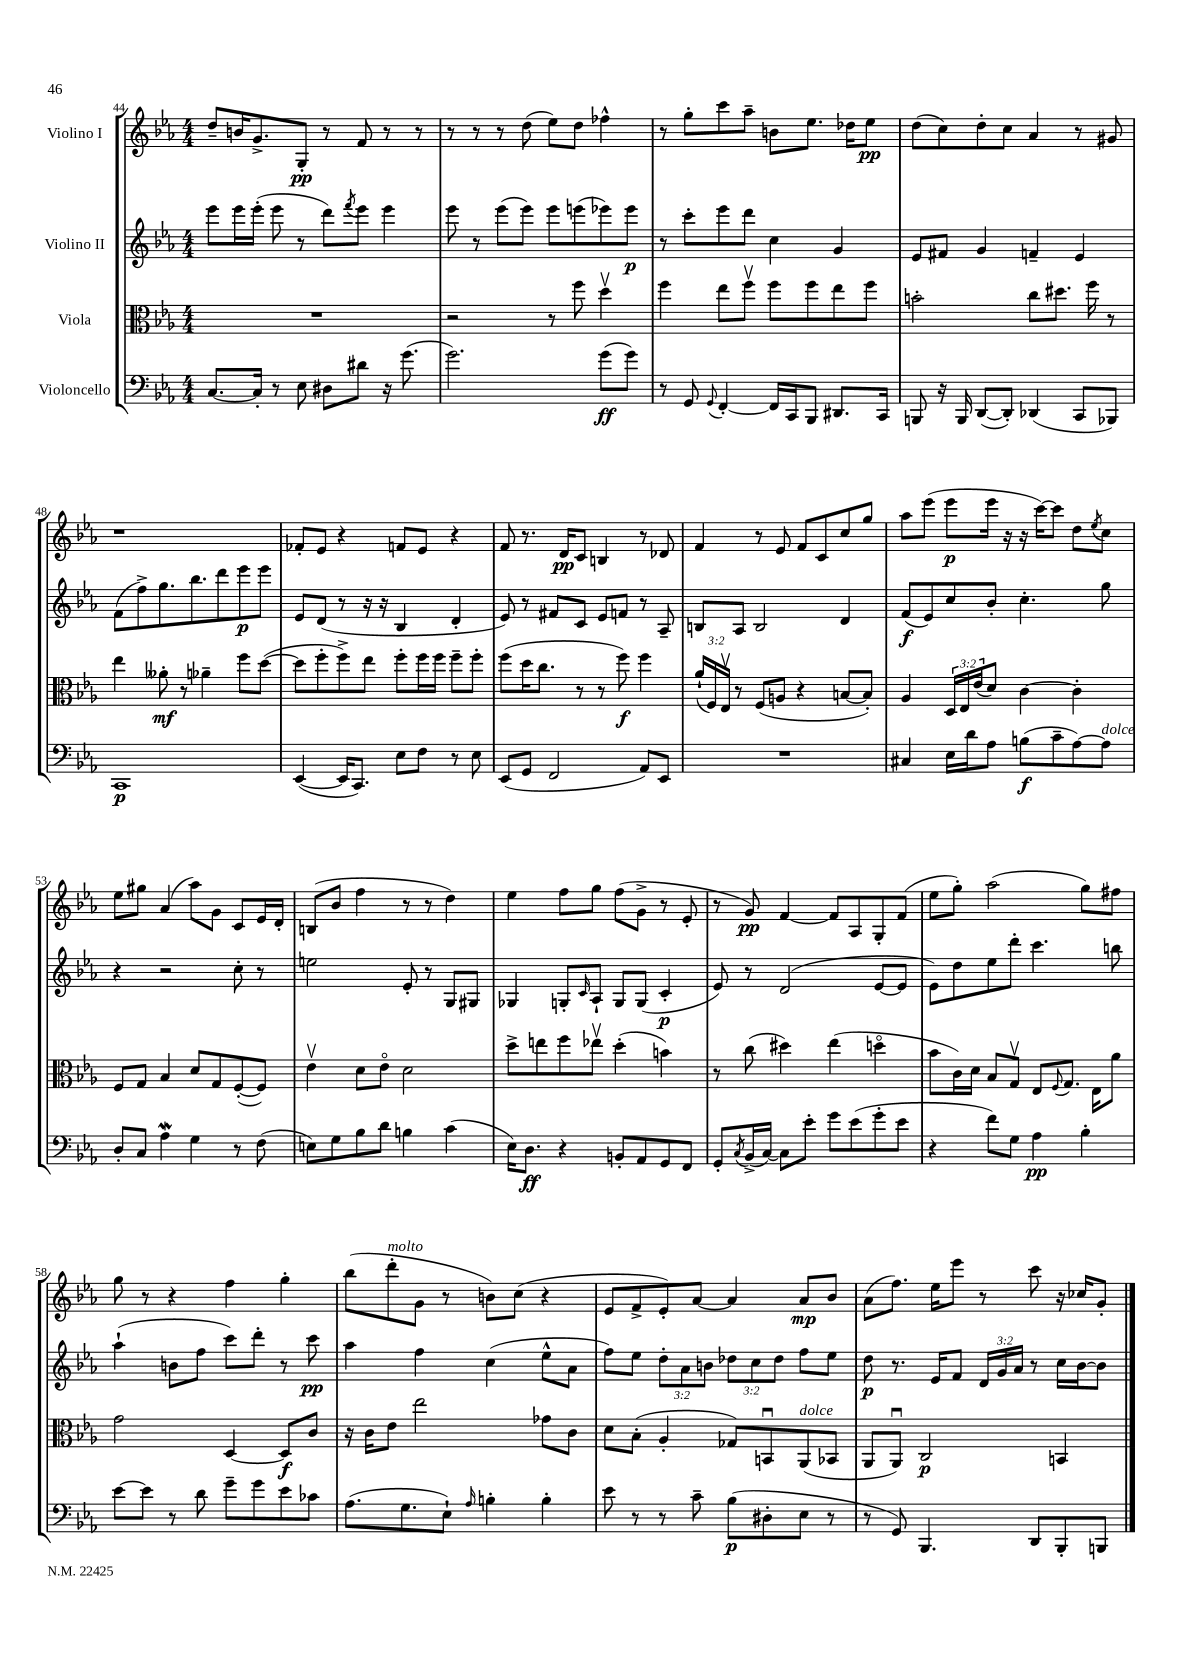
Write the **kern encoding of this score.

**kern	**kern	**kern	**kern
*staff4	*staff3	*staff2	*staff1
*clefF4	*clefC3	*clefG2	*clefG2
*k[b-e-a-]	*k[b-e-a-]	*k[b-e-a-]	*k[b-e-a-]
*M4/4	*M4/4	*M4/4	*M4/4
[8.C	1r	8eee-	8dd~
.	.	16eee-	16b
16C']	.	(16eee-'	8.g^
8r	.	8eee-	.
8E-	.	8r	8G'
8D#	.	8ddd)	8r
.	.	8qfff	.
8d#	.	8eee-	8f
16r	.	4eee-	8r
(8.g	.	.	.
.	.	.	8r
=	=	=	=
2.g)	2r	8eee-	8r
.	.	8r	8r
.	.	(8eee-	8r
.	.	8eee-)	(8dd
.	8r	8eee-	8ee-)
.	8ff	(8eee	8dd
(8g	4ddv	8eee-)	4ff-^^
8g)	.	8eee-	.
=	=	=	=
8r	4ff	8r	8r
8GG	.	8ccc'	8gg'
8qqGG	.	.	.
[4FF'	8ee-	8eee-	8ccc
.	8ffv	8ddd	8aa-~
16FF]	8ff	4cc	8b
16CC	.	.	.
8BBB-	8ff	.	8.ee-
8.DD#	8ee-	4g	.
.	.	.	16dd-
.	8ff	.	8ee-
16CC	.	.	.
=	=	=	=
8BBB	2b'	8e-	(8dd
16r	.	8f#	8cc)
16BBB	.	.	.
([8DD	.	4g	8dd'
8DD'])	.	.	8cc
(4DD-	8cc	4f~	4a-
.	8.dd#	.	.
8CC	.	4e-	8r
.	16ff	.	.
8BBB-)	8r	.	8g#
=	=	=	=
1CC	4ee-	(8f	1r
.	.	8ff^)	.
.	8a--'	8.gg	.
.	8r	.	.
.	.	8.bb-	.
.	4a-~	.	.
.	.	8ddd	.
.	8ff	8eee-	.
.	([8dd	8eee-	.
=	=	=	=
([4EE-	8dd]	8e-	8f-'
.	8ff'	(8d	8e-
16EE-]	8ff^)	8r	4r
8.CC)	.	.	.
.	8ee-	16r	.
.	.	16r	.
8E-	8ff'	4B-	8f
8F	16ff	.	8e-
.	16ff	.	.
8r	8ff~	4d'	4r
8E-	8ff'	.	.
=	=	=	=
(8EE-	(8ff	8e-)	8f
8GG	16dd	8r	8.r
.	8.cc	.	.
2FF	.	8f#	.
.	.	.	16d
.	8r	8c	8c
.	8r	8e-	4B
.	8ff)	8f	.
8AA-)	4ff	8r	8r
8EE-	.	8A-~	8d-
=	=	=	=
1r	(24a-`	8B	4f
.	24F)	.	.
.	24E-v	.	.
.	8r	8A-	.
.	(8F	2B	8r
.	8A	.	8e-
.	4r	.	8f
.	.	.	8c
.	[8B	4d	8cc
.	8B'])	.	8gg
=	=	=	=
4C#	4A-	(8f	8aa-
.	.	8e-)	(8eee-
16E-	24D	8cc	8eee-
.	24E-	.	.
16d	.	.	.
.	(24e-	.	.
8A-	8d)	8b-'	16eee-
.	.	.	16r
(8B	[4c	4.cc'	16r
.	.	.	[16ccc)
8c~	.	.	8ccc]
[8A-)	4c']	.	8dd
.	.	.	8qee-
8A-]	.	8gg	8cc
=	=	=	=
8D'	8F	4r	8ee-
8C	8G	.	8gg#
4A-	4B-	2r	(4a-
4G	8d	.	8aa-)
.	8G	.	8g
8r	([8F'	8cc'	8c
(8F	8F])	8r	16e-
.	.	.	16d'
=	=	=	=
8E)	4e-v	2ee	(8B
8G	.	.	8b-
8B-	8d	.	4ff
8d	8e-o	.	.
4B	2d	8e-'	8r
.	.	8r	8r
(4c	.	8G	4dd)
.	.	8G#	.
=	=	=	=
16E-)	8dd^	4G-	4ee-
8.D	.	.	.
.	8ee	.	.
4r	8ff	8G'	8ff
.	.	16qqc	.
.	8ee-v	8A-`	8gg
8BB'	(4dd'	8G	(8ff
8AA-	.	(8G	8g^
8GG	4b)	4c'	8r
8FF	.	.	8e-'
=	=	=	=
8GG'	8r	8e-)	8r
8qC	.	.	.
(16BB-^	(8cc	8r	8g)
[16C)	.	.	.
8C]	4dd#)	(2d	[4f
8e-'	.	.	.
8g	(4ee-	.	8f]
(8e-	.	.	8A-
8g'	4ddo	[8e-	8G'
8e-	.	8e-]	(8f
=	=	=	=
4r	8b-	8e-)	8ee-
.	16c)	8dd	8gg')
.	16d	.	.
8f)	8B-	8ee-	(2aa-
8G	8Gv	8ddd'	.
4A-	8E-	4.ccc	.
.	8qqF	.	.
.	8.G	.	.
4B-'	.	.	8gg)
.	16E-	.	.
.	8a-	8bb	8ff#
=	=	=	=
[8e-	2g	(4aa-`	8gg
8e-]	.	.	8r
8r	.	8b	4r
8d	.	8ff	.
8g~	[4D	8ccc)	4ff
8g	.	8ddd'	.
8e-	8D]	8r	4gg'
8c-	8c	8ccc	.
=	=	=	=
(8.A-	16r	4aa-	(8bb-
.	16c	.	.
.	8e-	.	8ddd'
8.G	.	.	.
.	2ee-	4ff	8g
8E-`)	.	.	8r
16qqA-	.	.	.
4B'	.	(4cc	8b)
.	.	.	(8cc
4B'	8g-	8ee-^^	4r
.	8c	8a-	.
=	=	=	=
8e-	8d	8ff)	8e-
8r	(8B-'	8ee-	8f^
8r	4A-'	12dd'	8e-')
.	.	12a-	.
8c~	.	.	[8a-
.	.	12b	.
(8B-	8G-)	12dd-	4a-]
.	.	12cc	.
8D#'	8BBu	.	.
.	.	12dd-	.
8E-	(8AA-	8ff	8a-
8r	8BB-	8ee-	8b-
=	=	=	=
8r	8AA-	8dd	(8a-
8GG)	8AA-u)	8.r	8.ff)
4.BBB-	2C	.	.
.	.	16e-	16ee-
.	.	8f	8eee-
.	.	24d	8r
.	.	24g	.
.	.	24a-	.
8DD	.	8r	8ccc
8BBB-'	4BB	16cc	16r
.	.	[16b-	16cc-
8BBB	.	8b-]	8g'
==	==	==	==
*-	*-	*-	*-
